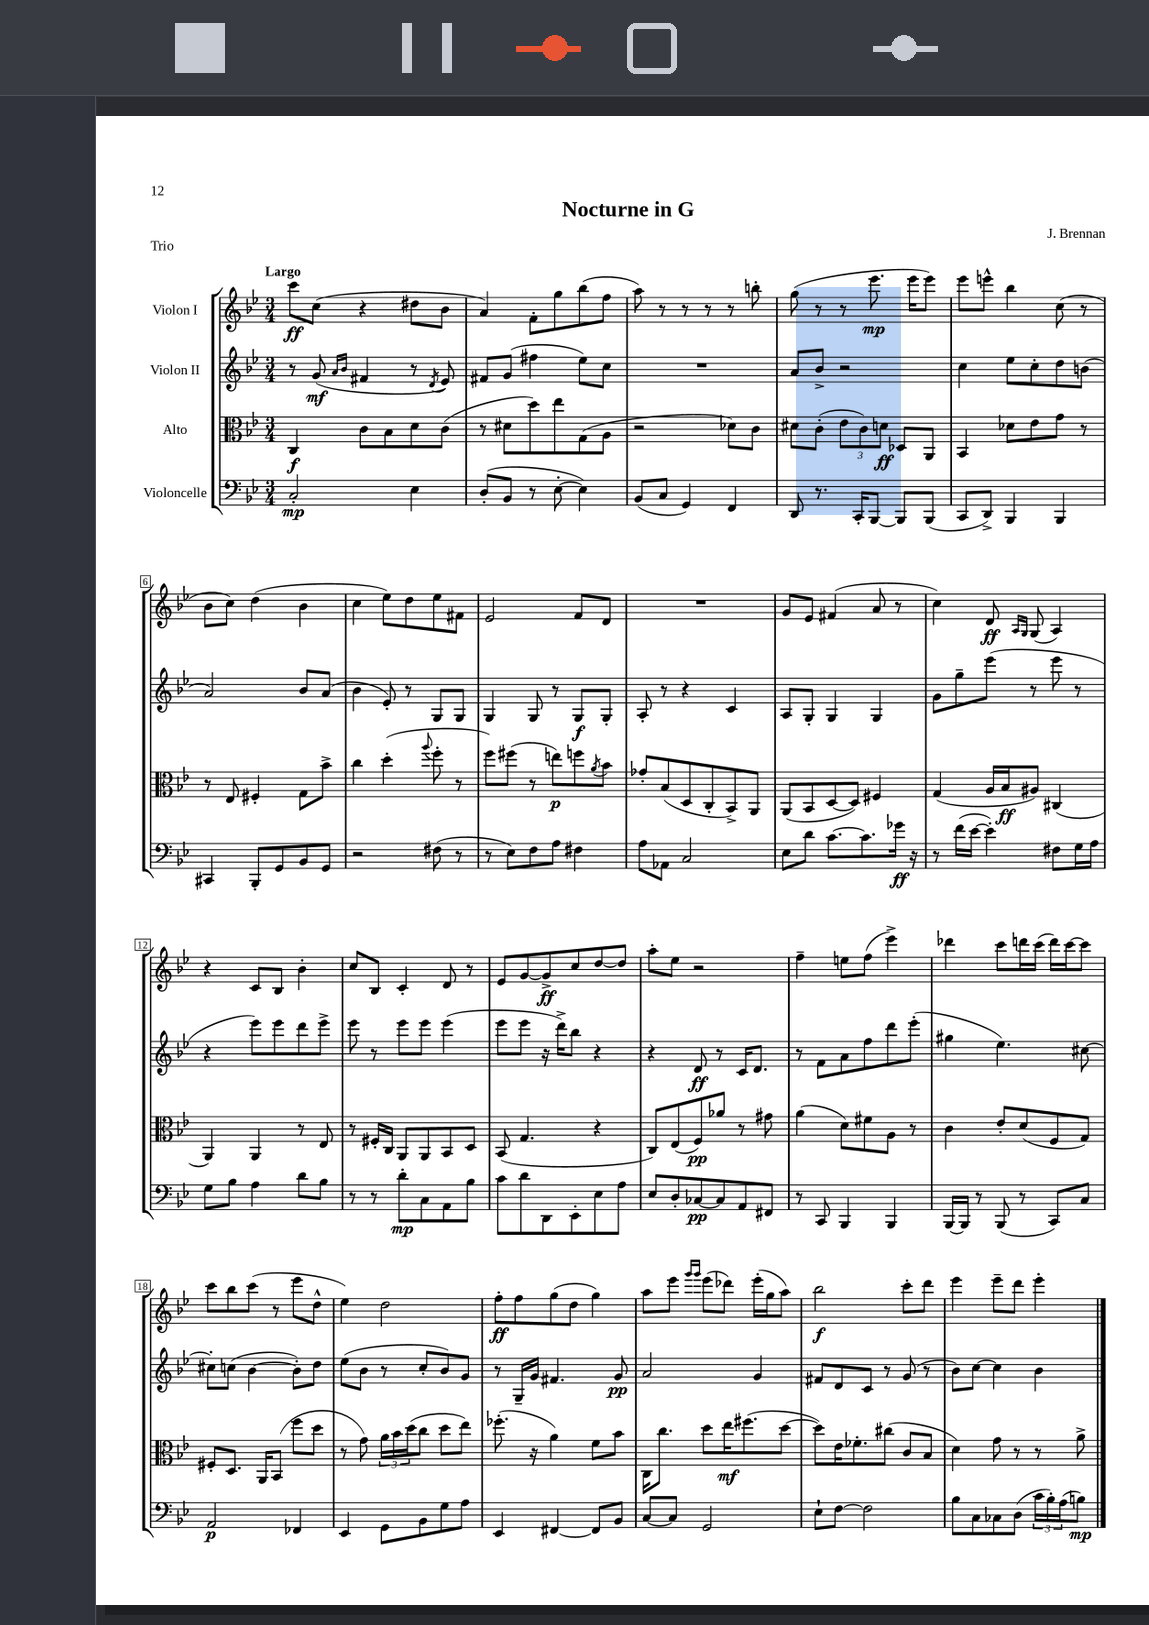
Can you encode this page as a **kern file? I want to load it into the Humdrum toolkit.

**kern	**kern	**kern	**kern
*staff4	*staff3	*staff2	*staff1
*clefF4	*clefC3	*clefG2	*clefG2
*k[b-e-]	*k[b-e-]	*k[b-e-]	*k[b-e-]
*M3/4	*M3/4	*M3/4	*M3/4
2C'/	4C/	8r	8ccc\L
.	.	(8g/	(8cc\J
.	.	16qqa/LL	.
.	.	16qqb-/JJ	.
.	8c\L	4f#/	4r
.	8B-\	.	.
4E-\	8d\	8r	8dd#\L
.	.	8qd/	.
.	(8c\J	8e-/)	8b-\J
=	=	=	=
(8D'/L	8r	8f#/L	4a/)
8BB-/J	8d#\L	(8g/J	.
8r	8dd\)	4ff#\	8f'\L
[8E-'\	8ee-\	.	8gg\
4E-\])	(8G\	8ee-\L)	(8bb-\
.	8A\J	8cc\J	8ff\J
=	=	=	=
(8BB-/L	2r	2.r	8aa\)
8C/J	.	.	8r
4GG/)	.	.	8r
.	.	.	8r
4FF/	8d-\L)	.	8r
.	8c\J	.	8bb'\
=	=	=	=
8DD/	8d#\L	8a/L	(8gg\
8.r	(8c'\J	8b-^/J	8r
.	12e-\L	2r	8r
16CC'/LK	.	.	.
.	12c\)	.	.
[8BBB-/J	.	.	8.eee-\
.	12d\J	.	.
8BBB-/]L	8D-/L	.	.
.	.	.	16eee-\LK
(8BBB-/J	8AA/J	.	8eee-\J)
=	=	=	=
8CC/L	4BB-/	4cc\	8eee-\L
8DD^/J)	.	.	8eee^^\J
4BBB-/	8d-\L	8ee-\L	4bb-\
.	8e-\	8cc'\	.
4BBB-/	8g\J	8dd\	(8cc\
.	8r	(8b\J	8r
=	=	=	=
4CC#/	8r	2a/)	8b-\L
.	8E-/	.	8cc\J)
8BBB-'/L	4F#'/	.	(4dd\
8GG/	.	.	.
8BB-/	8G\L	8b-/L	4b-\
8GG/J	8b-^\J	(8a/J	.
=	=	=	=
2r	4cc\	4b-\	4cc\
.	(4dd'\	8e-'/)	8ee-\L)
.	.	8r	8dd\
.	8qqaa/	.	.
(8F#\	8ff'\	8G/L	8ee-\
8r	8r	8G/J	8f#\J
=	=	=	=
8r	8ff\L)	4G/	2e-/
8E-\L)	(8ff#\J	.	.
8F\	8r	8G/	.
8A\J	8ee\L)	8r	.
4F#\	8ff\	8G/L	8f/L
.	8qa/	.	.
.	8b-\J	8G'/J	8d/J
=	=	=	=
8A\L	8g-'/L	8A'/	2.r
8AA-\J	(8B-/	8r	.
2C/	8D/	4r	.
.	8C'/	.	.
.	8BB-^/)	4c/	.
.	8AA/J	.	.
=	=	=	=
8E-\L	(8AA/L	8A/L	8g/L
8d\J	8BB-/	8G'/J	8e-/J
[8.c\L	[8D/	4G/	(4f#/
.	8D/]J)	.	.
8.c\]	.	.	.
.	4F#/	4G/	8a/
16g-\Jk	.	.	8r
16r	.	.	.
=	=	=	=
8r	(4G/	8g\L	4cc\)
(16f\LL	.	8gg~\	.
[16e-\JJ	.	.	.
4e-'\])	16A/LL	(8eee-\J	8d/
.	16B-/J	.	.
.	.	.	16qqA/LL
.	.	.	16qqG/JJ
.	8A#/J)	8r	(8G/
8F#\L	(4C#/	8eee-\	4A/)
16G\L	.	8r	.
16A\JJ	.	.	.
=	=	=	=
8G\L	4AA/)	4r	4r
8B-\J	.	.	.
4A\	4AA/	8eee-\L)	8c/L
.	.	8eee-\	8B-/J
8d\L	8r	8ddd\	4b-'\
8B-\J	8E-/	8eee-^\J	.
=	=	=	=
8r	8r	8eee-\	8cc/L
8r	16F#'/LL	8r	8B-/J
.	16C/JJ	.	.
8d'\L	8AA/L	8eee-\L	4c'/
8C\	8AA/	8eee-\J	.
8AA\	8BB-/	(4eee-\	8d/
8B-\J	8D/J	.	8r
=	=	=	=
8c\L	(8BB-/	8eee-\L	8e-/L
8d\	4.G/	8eee-\J	[8g/
8DD\	.	16r	8g^/]
.	.	16ddd^\LK)	.
8EE-'\	.	8bb-\J	8cc/
8E-\	4r	4r	[8dd/
8A\J	.	.	8dd/]J
=	=	=	=
8E-/L	8C/L)	4r	8aa'\L
8D'/	(8E-/	.	8ee-\J
[8C-/	8F/)	8d/	2r
8C-/]	8a-/J	8r	.
8AA/	8r	16c/LK	.
.	.	8.d/J	.
8FF#/J	8g#\	.	.
=	=	=	=
8r	(4a\	8r	4ff~\
8CC/	.	8f\L	.
4BBB-/	8d\L)	8a\	8ee\L
.	8f#\	8ff\	(8ff\J
4BBB-/	8A\J	8ddd\	4eee-^\)
.	8r	(8eee-'\J	.
=	=	=	=
[16BBB-/LL	4c\	4gg#\	4ddd-\
16BBB-/]JJ	.	.	.
8r	.	.	.
(8BBB-/	8e-'/L	4.ee-\)	8ccc\L
8r	(8d/	.	16ddd\L
.	.	.	(16ccc\JJ
8CC/L)	8F/	.	16ddd\LL)
.	.	.	[16ccc\J
8C/J	8G/J)	[8cc#\	8ccc\]J
=	=	=	=
2AA/	8F#'/L	8cc#'\]L	8ccc\L
.	8.D/J	(8cc\J	8bb-\
.	.	[4b-\	(8ccc\J
.	16AA/LK	.	.
.	(8BB-/J	.	8r
4FF-/	8ff\L	8b-'\]L)	8eee-\L
.	8dd\J	8dd\J	8dd^^\J
=	=	=	=
4EE-/	8r	(8ee-\L	4ee-\)
.	8g\)	8b-\J	.
8GG\L	24a\LL	8r	2dd\
.	24b-\	.	.
.	(24dd\J	.	.
8BB-\	8cc\J	8cc'/L	.
8G\	8dd\L	8b-/)	.
8A\J	8ee-\J)	8g/J	.
=	=	=	=
4EE-/	(8.ff-'\	8r	8ff'\L
.	.	16G~/LL	8ff\
.	16r	16g/JJ	.
[4FF#/	4a\)	4.f#/	(8gg\
.	.	.	8dd\J
8FF#/]L	8f\L	.	4gg\)
8BB-/J	8b-\J	8g/	.
=	=	=	=
[8C/L	16C\LK	2a/	8aa\L
.	8.cc\J	.	.
8C/]J	.	.	8eee-\J
.	.	.	16qqggg/LL
.	.	.	16qqggg/JJ
2GG/	8dd\L	.	(8eee-\L
.	16ee-\K	.	8ddd-\J)
.	(8.ff#\	.	.
.	.	4g/	(16eee-'\LL
.	.	.	16gg\J
.	[8dd\J	.	8aa\J)
=	=	=	=
8E-`\L	8dd\]L)	8f#/L	2bb-\
[8F\J	16e-\K	8d/	.
.	8.f-'\	.	.
2F\]	.	8c/J	.
.	(8cc#\J	8r	.
.	8c/L	(8g/	8ccc'\L
.	8B-/J	8r	8ddd\J
=	=	=	=
8B-\L	4d\)	8b-\L)	4eee-\
8C\	.	[8cc\J	.
8C-\	8g\	4cc\]	8eee-~\L
(8D\J	8r	.	8ddd\J
24c\LL	8r	4b-\	4eee-'\
24B-'\)	.	.	.
(24A\J	.	.	.
8B\J)	8a^\	.	.
==	==	==	==
*-	*-	*-	*-
